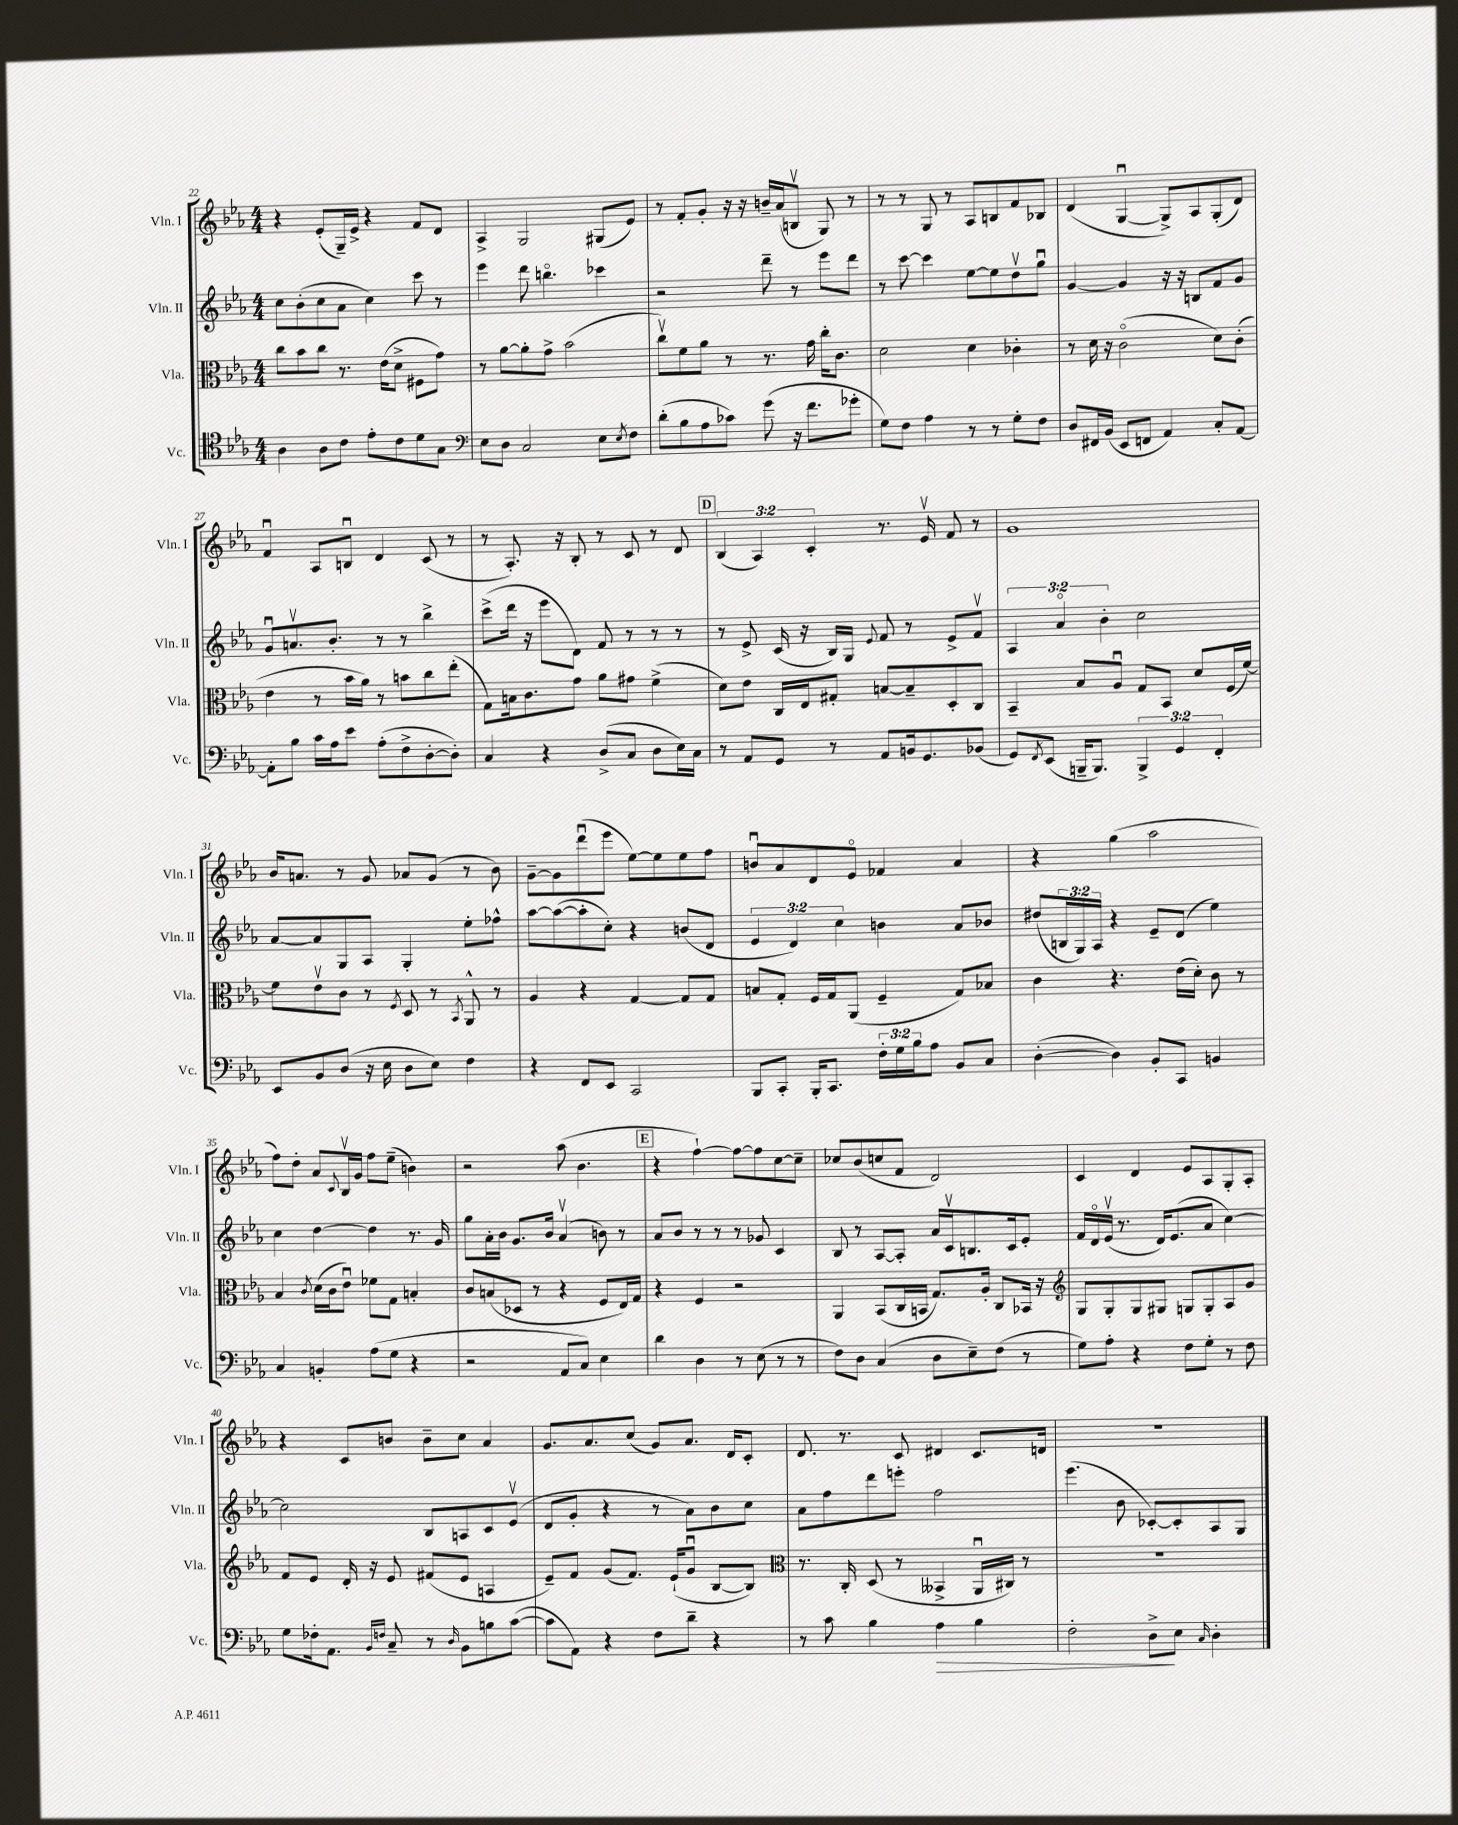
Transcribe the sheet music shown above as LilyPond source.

<<
\new StaffGroup <<
\new Staff = "s0" \with { instrumentName = "Vln. I" shortInstrumentName = "Vln. I" } {
    \clef treble \key ees \major \numericTimeSignature \time 4/4 \override Staff.TupletNumber.text = #tuplet-number::calc-fraction-text
    r4 ees'8-.( g16--) ees'16-> r4 f'8 d'8 |
    aes4-> g2 gis8( ees'8) |
    r8 f'8-. g'8-. r16 r16 b'16-- aes'16( b8\upbow g8) r8 |
    r8 r8 g8 r8 aes8 b8 f'8 bes8 |
    d'4( g4~\downbow g8->) aes8 g8-.( d'8) |
    f'4\downbow aes8 b8\downbow d'4 c'8( r8 |
    r8 aes8.-.) r16 bes8-. r8 c'8 r8 d'8 |
    \mark \markup { \box "D" } \tuplet 3/2 { bes4( aes4) c'4-. } r8. ees'16\upbow f'8 r8 |
    g'1 |
    bes'16 a'8. r8 g'8 aes'8 g'8( r8 bes'8) |
    g'8~-- g'8 d'''8\downbow( ees'''8 ees''8~) ees''8 ees''8 f''8 |
    b'8\downbow aes'8 d'8 ees'8\flageolet fes'4 aes'4 |
    r4 g''4( aes''2 |
    f''8) d''8-. aes'8 \appoggiatura { c'8 } bes16\upbow g'16 f''8 ees''8--( b'4) |
    r2 aes''8( bes'4. |
    \mark \markup { \box "E" } r4 f''4~-!) f''8~ f''8 c''8~ c''8-- |
    ces''8 bes'8( c''8 f'8 d'2) |
    c'4 d'4 ees'8 aes8 g8-. aes8-. |
    r4 c'8 b'8 b'8-- c''8 aes'4 |
    g'8. aes'8. c''8( g'8) aes'8. d'16 c'8-. |
    d'8. r8. c'8 dis'4 c'8. d'16 |
    R1 \bar "|." |
}
\new Staff = "s1" \with { instrumentName = "Vln. II" shortInstrumentName = "Vln. II" } {
    \clef treble \key ees \major \numericTimeSignature \time 4/4 \override Staff.TupletNumber.text = #tuplet-number::calc-fraction-text
    c''8 bes'8-.( c''8 aes'8 c''4) c'''8 r8 |
    ees'''4 d'''8 b''4.\flageolet ces'''4 |
    r2 d'''8-- r8 ees'''8 d'''8 |
    r8 c'''8~ c'''4 ees''8~ ees''8 d''8\upbow g''8\downbow |
    g'4~ g'4 r16 r16 b8 f'8 g'8 |
    g'8\downbow a'8.\upbow bes'8.-. r8 r8 bes''4-> |
    c'''8->( d'''16 r16 ees'''8 d'8) f'8 r8 r8 r8 |
    \mark \markup { \box "D" } r8 ees'8-> c'16( r16 bes16) g16 \appoggiatura { ees'8 } f'8 r8 ees'8-> f'8\upbow |
    \tuplet 3/2 { aes4 aes'4\flageolet bes'4-. } c''2 |
    aes'8~ aes'8 g8 aes8 g4-. ees''8-. fes''8-^ |
    aes''8~ aes''8~( aes''8-. c''8-.) r4 b'8( d'8 |
    \tuplet 3/2 { ees'4 d'4) c''4 } b'4 aes'8 bes'8 |
    dis''8( \tuplet 3/2 { b16 g16) aes16 } r4 ees'8-- d'8( ees''4) |
    c''4 d''4~ d''4 r8. g'16 |
    g''8 aes'16-. bes'16 g'8. bes'16 aes'4\upbow( b'8) r8 |
    \mark \markup { \box "E" } aes'8 bes'8 r8 r8 r8 ges'8 c'4 |
    bes8 r8 aes8~ aes8-. aes'16 c'16\upbow b8. c'16 ees'8-. |
    f'16 d'16\flageolet ees'16\upbow( r8. d'16) ees'8.( aes'8 c''4~) |
    c''2 bes8 a8 c'8 ees'8\upbow( |
    d'8 g'8-. r4 r8 aes'8) bes'8 c''8 |
    aes'8 f''8 d'''8 e'''8-. f''2 |
    ees'''4.( bes'8 ces'8~-.) ces'8-. aes8 g8 \bar "|." |
}
\new Staff = "s2" \with { instrumentName = "Vla." shortInstrumentName = "Vla." } {
    \clef alto \key ees \major \numericTimeSignature \time 4/4
    c''8 bes'8 c''8 r8. ees'16( d'8-> fis8 g'8) |
    r8 aes'8~ aes'8-. g'8-> bes'2( |
    c''8\upbow) f'8 aes'8 r8 r8. g'16 c''16-. c'8. |
    d'2 d'4 ces'4-. |
    r8 d'16 r16 c'2\flageolet( d'8) c'8-.( |
    ees'4 r8 bes'16 aes'16) r8 b'8 c''8 ees''8-.( |
    g8) b16 c'8. g'8 aes'8 gis'8 f'4->( |
    \mark \markup { \box "D" } d'8) ees'8 c16 ees16 gis8-. b8~ b8-- d8-. c8 |
    bes,4-- bes8 aes8\downbow g8 bes,8 d'8 f16( f'16~) |
    f'8 ees'8\upbow c'8 r8 \acciaccatura { f8 } d8 r8 \acciaccatura { bes,8 } aes,8-^ r8 |
    aes4 r4 g4~ g8 g8 |
    b8 g8-. f16 g16 aes,8( f4-- g8) bes8 |
    c'4 r4. ees'16( d'16-.) c'8 r8 |
    bes4 \acciaccatura { c'8 } d'16( c'16 ees'8\downbow) fes'8 g8 b4-. |
    c'8 b8( des8 r8 r4 f8 ees16) g16 |
    \mark \markup { \box "E" } r4 f4 r2 |
    aes,4 bes,8( c16 b,16 g8.) aes16-. c8 bes,16 r16 |
    \clef treble g8 g8-. g8 gis8 g8 g8-. aes8 g'8 |
    f'8 ees'8 d'16-. r16 ees'8 fis'8( ees'8 a4 |
    ees'8--) f'8 g'8( f'8.) ees'16-!( g'8\downbow bes8~ bes8) |
    \clef alto r8. c16-. d8( r8 beses,4-> aes,16\downbow cis16) r8 |
    R1 \bar "|." |
}
\new Staff = "s3" \with { instrumentName = "Vc." shortInstrumentName = "Vc." } {
    \clef tenor \key ees \major \numericTimeSignature \time 4/4 \override Staff.TupletNumber.text = #tuplet-number::calc-fraction-text
    aes4 aes8 c'8 ees'8-. c'8 d'8 g8 |
    \clef bass ees8 d8 c2 ees8 \acciaccatura { ees8 } f8 |
    d'8-.( bes8 aes8 ces'8) g'8( r16 f'8. ges'8-. |
    g8) f8 aes4 r8 r8 g8-. f8 |
    d8 fis,16 bes,16( ees,8 f,8 aes,4) c8-. aes,8~ |
    aes,8-. bes8 c'16 aes16 ees'8 aes8-.( f8-> d8~-. d8-.) |
    c4 r4 d8->( c8 d8 ees16) c16 |
    \mark \markup { \box "D" } r8 aes,8 g,8 r8 aes,8 b,16 g,8. bes,8( |
    g,8) \acciaccatura { f,8 } ees,8( b,,16-- b,,8.) \tuplet 3/2 { b,,4-> g,4 f,4-. } |
    ees,8 bes,8 d8( r16 ees16 d8 ees8) f4 |
    r4 f,8 ees,8 c,2 |
    bes,,8 c,8-. bes,,16-. c,8. \tuplet 3/2 { f16-. g16 bes16 } aes8 bes,8 c8 |
    d4~-.( d4) bes,8-. c,8 b,4 |
    c4 b,4-. aes8( g8 r4 |
    r2 aes,8 c8) ees4 |
    \mark \markup { \box "E" } d'4 d4 r8 ees8( r8 r8 |
    f8) d8 c4( d8 ees8--) f8( r8 |
    g8) aes8-. r4 f8 g8-. r8 f8 |
    g8 fes16-. aes,8. \grace { bes,16 f16 } c8-- r8 \grace { d16 } bes,8 b8 c'8~( |
    c'8 aes,8) r4 f8 d'8-- r4 |
    r8 c'8 bes4 aes4\> bes4 |
    f2-. d8->\! ees8 \grace { c16 } d4-. \bar "|." |
}
>>
>>
\layout { \context { \Score currentBarNumber = #22 } }
